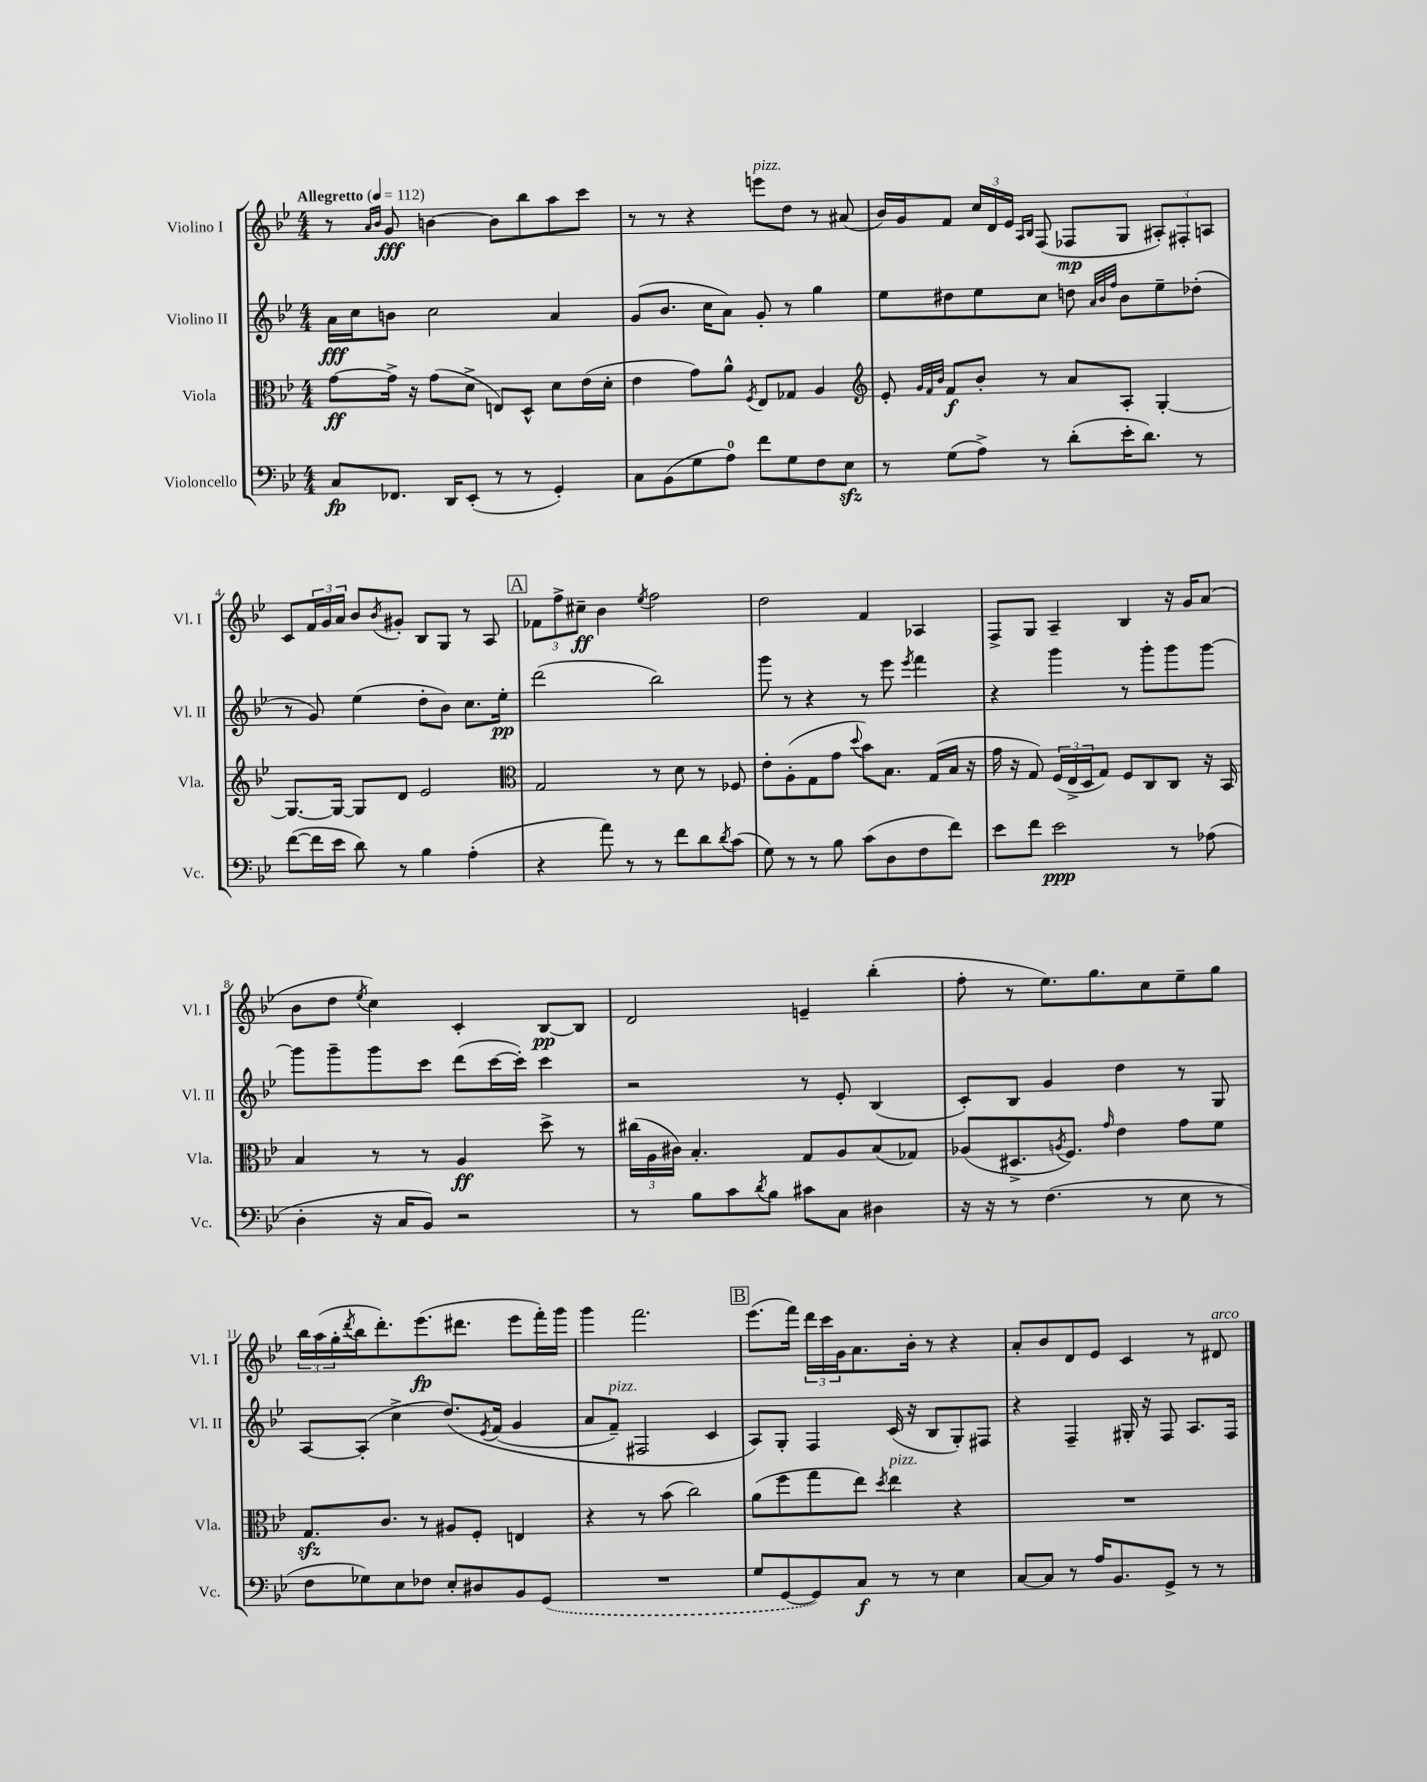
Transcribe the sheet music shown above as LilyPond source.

<<
\new StaffGroup <<
\new Staff = "s0" \with { instrumentName = "Violino I" shortInstrumentName = "Vl. I" } {
    \clef treble \key bes \major \numericTimeSignature \time 4/4 \tempo "Allegretto" 4 = 112
    r8 \grace { a'16 bes'16 } g'8\fff b'4~ b'8 bes''8 a''8 c'''8 |
    r8 r8 r4 e'''8^\markup { \italic "pizz." } d''8 r8 ais'8( |
    bes'16) g'16 f'8 \tuplet 3/2 { c''16 d'16 ees'16 } \grace { a16 bes16 } f8( fes8\mp g8 \tuplet 3/2 { ais8-.) fis8-. a8 } |
    c'8 \tuplet 3/2 { f'16 g'16 a'16 } bes'8 \acciaccatura { bes'8 } gis'8-. bes8 g8 r8 a8 |
    \mark \markup { \box "A" } \tuplet 3/2 { fes'8 f''8-> cis''8--\ff } bes'4 \acciaccatura { ees''8 } f''2 |
    d''2 f'4 aes4 |
    f8-> g8 a4-- bes4 r16 g'16 a'8( |
    bes'8 d''8 \acciaccatura { ees''8 } c''4) c'4-. bes8~\pp bes8 |
    d'2 e'4-- bes''4-.( |
    f''8-. r8 ees''8.) g''8. c''8 ees''8-- g''8 |
    \tuplet 3/2 { bes''16 a''16( g''16-. } \acciaccatura { d'''8 } bes''16 d'''8.-.) ees'''8.\fp( dis'''8. ees'''8 f'''16-.) g'''16 |
    g'''4 f'''2. |
    \mark \markup { \box "B" } ees'''8.( f'''16) \tuplet 3/2 { d'''16 c'''16 g'16 } a'8. bes'16-. r8 r4 |
    a'8-. bes'8 d'8 ees'8 c'4 r8 dis'8^\markup { \italic "arco" } \bar "|." |
}
\new Staff = "s1" \with { instrumentName = "Violino II" shortInstrumentName = "Vl. II" } {
    \clef treble \key bes \major \numericTimeSignature \time 4/4
    a'16\fff c''16 b'8 c''2 a'4 |
    g'8( bes'8. c''16 a'8) g'8-. r8 g''4 |
    ees''8 dis''8 ees''8 c''8 d''8 \grace { a'32 bes'32 f''32 } bes'8 ees''8-- des''8-.( |
    r8 g'8) ees''4( d''8-. bes'8) c''8. ees''16-.\pp |
    \mark \markup { \box "A" } d'''2( bes''2) |
    g'''8 r8 r4 r8 ees'''8 \acciaccatura { ees'''8 } f'''4 |
    r4 g'''4 r8 g'''8-. g'''8 g'''8~ |
    g'''8 g'''8-- g'''8 c'''8 d'''8( c'''16~ c'''16-.) c'''4 |
    r2 r8 ees'8-. bes4( |
    c'8-.) bes8 g'4 d''4 r8 g8 |
    a8~ a8-.( c''4-> d''8.)\( \acciaccatura { ees'8 } f'16( g'4 |
    a'8 f'8--^\markup { \italic "pizz." }) fis2 c'4 |
    \mark \markup { \box "B" } a8\) g8-. f4 c'16( r16 bes8 g8-.) fis8 |
    r4 f4-- gis16-. r16 f8 a8. f16 \bar "|." |
}
\new Staff = "s2" \with { instrumentName = "Viola" shortInstrumentName = "Vla." } {
    \clef alto \key bes \major \numericTimeSignature \time 4/4
    g'8~\ff g'16-> r16 g'8( d'8-> e8) d8-^ d'8 ees'16( d'16-. |
    ees'4 g'8) a'8-^ \acciaccatura { f8 } ees8 ges8 a4 |
    \clef treble ees'8-. \grace { g'32 f'32 bes'32 } f'8\f bes'8-. r8 a'8 a8-. g4~-. |
    g8.~ g16~ g8 d'8 ees'2 |
    \mark \markup { \box "A" } \clef alto g2 r8 d'8 r8 fes8 |
    ees'8-. a8-.( g8 g'8 \appoggiatura { d''8 } bes'8) bes8. g16( bes16 r16 |
    g'16 r16 g8) \tuplet 3/2 { f16( ees16-> d16 } g8) f8 c8 c8 r16 bes,16 |
    bes4 r8 r8 a4\ff d''8-> r8 |
    \tuplet 3/2 { cis''16( a16 cis'16) } bes4.-. g8 a8 bes8( ges8) |
    aes8( dis8.-> \acciaccatura { a8 } f8.) \grace { g'16 } ees'4 g'8 f'8 |
    g8.\sfz c'8. r8 ais8 f8-. e4 |
    r4 r8 bes'8( c''2) |
    \mark \markup { \box "B" } a'8( f''8 g''8 ees''8) \acciaccatura { d''8 } ees''4^\markup { \italic "pizz." } r4 |
    R1 \bar "|." |
}
\new Staff = "s3" \with { instrumentName = "Violoncello" shortInstrumentName = "Vc." } {
    \clef bass \key bes \major \numericTimeSignature \time 4/4
    c8\fp fes,8. d,16 ees,8-.( r8 r8 g,4-.) |
    c8 bes,8( g8 a8-0) f'8 g8 f8 ees8\sfz |
    r8 g8( a8->) r8 d'8-.( ees'16-. d'8.) r8 |
    f'8~( f'16 ees'16 d'8) r8 bes4 a4-.( |
    \mark \markup { \box "A" } r4 a'8) r8 r8 f'8 d'8 \acciaccatura { d'8 } c'8( |
    g8) r8 r8 bes8 c'8( d8 f8 f'8) |
    ees'8 f'8 ees'2\ppp r8 aes8( |
    d4-. r16 c16 bes,8) r2 |
    r8 bes8 c'8 \acciaccatura { d'8 } bes8 cis'8 c8 dis4 |
    r16 r16 r8 f4.( r8 ees8 r8 |
    f8 ges8) ees8 fes8 ees8-. dis8 bes,8 \once \slurDashed g,8( |
    R1 |
    \mark \markup { \box "B" } g8 g,8~ g,8) c8\f r8 r8 ees4 |
    c8~ c8 r8 a16 bes,8. g,8-> r8 r8 \bar "|." |
}
>>
>>
